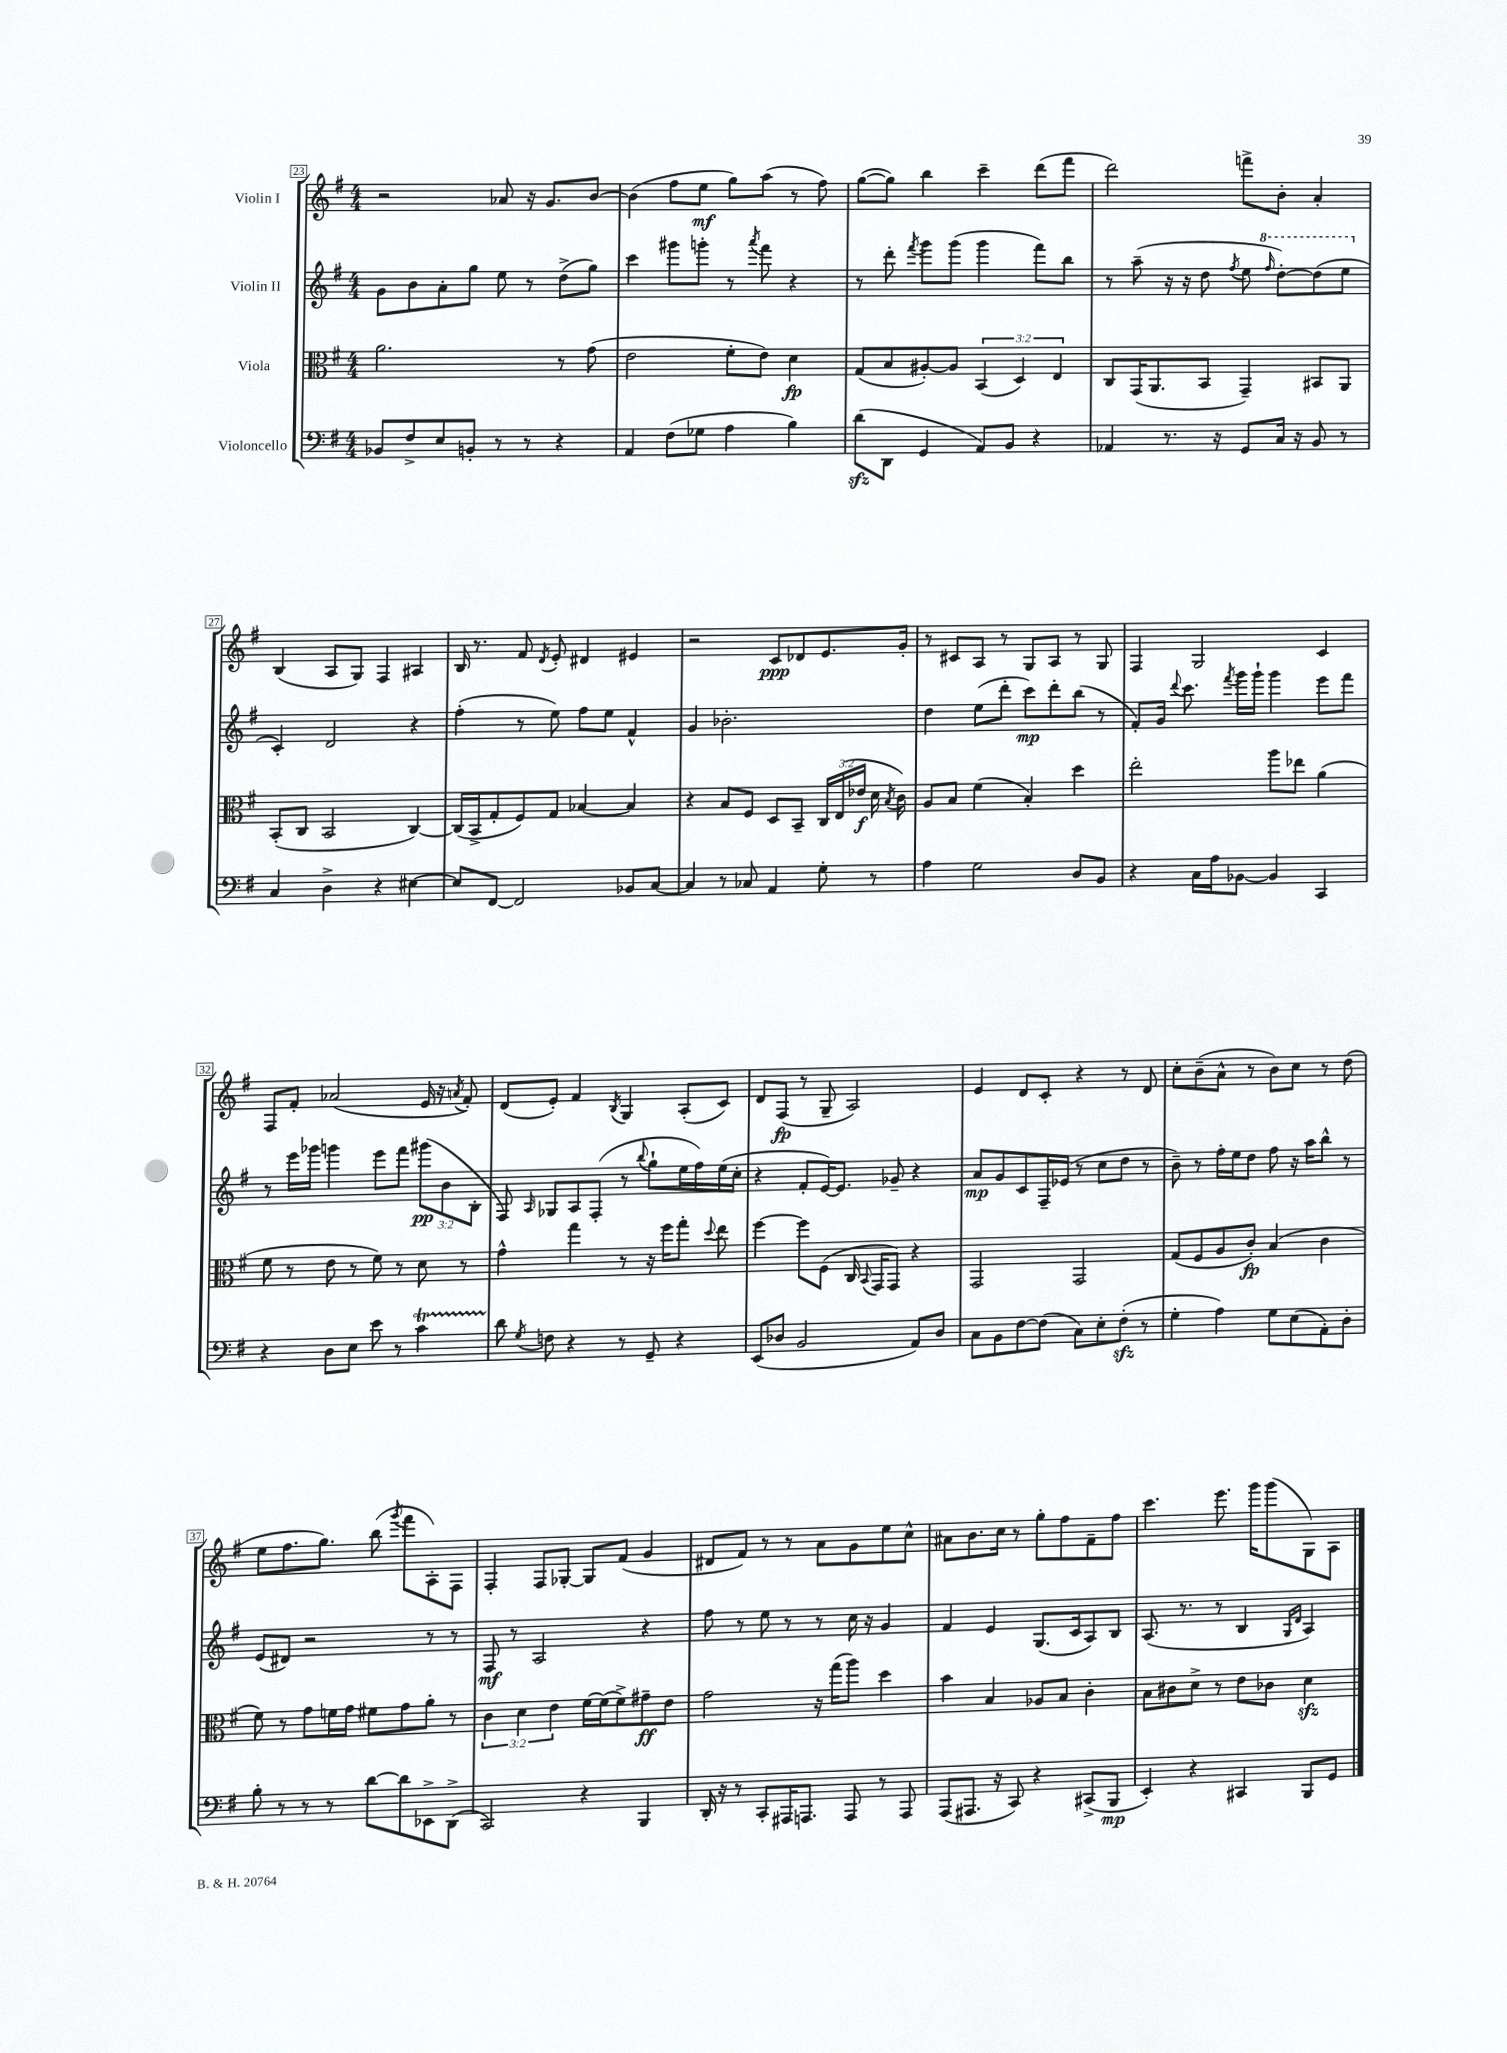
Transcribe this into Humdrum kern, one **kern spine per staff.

**kern	**kern	**kern	**kern
*staff4	*staff3	*staff2	*staff1
*clefF4	*clefC3	*clefG2	*clefG2
*k[f#]	*k[f#]	*k[f#]	*k[f#]
*M4/4	*M4/4	*M4/4	*M4/4
8BB-	2.a	8g	2r
8F#^	.	8b	.
8E	.	8a'	.
8BB'	.	8gg	.
8r	.	8ee	8a-
8r	.	8r	16r
.	.	.	8.g
4r	8r	(8dd^	.
.	(8g	8gg)	[8b
=	=	=	=
4AA	2e	4ccc	(4b]
(8F#	.	8ggg#	8ff#
8G-	.	8ggg'	8ee
4A	8f#'	8r	8gg)
.	.	8qaaa	.
.	8e)	8fff#	(8aa
4B)	4d	4r	8r
.	.	.	8ff#)
=	=	=	=
(8d	(8G	8r	([8gg
8DD	8B	8ddd'	8gg])
.	.	8qfff#	.
4GG	[8A#')	8ggg	4bb
.	8A#]	(8ggg	.
8AA)	(6BB	4ggg	4ccc~
8BB	.	.	.
.	6D)	.	.
4r	.	8fff#)	(8ddd
.	6E	.	.
.	.	8bb	8fff#
=	=	=	=
4AA-	8C	8r	2ddd)
.	(16GG	(8aa~	.
.	8.AA	.	.
8.r	.	16r	.
.	.	16r	.
.	8BB	8dd	.
16r	.	.	.
.	.	8qff#	.
8GG	4GG~)	8ee	8fff^
.	.	16qqfff#	.
16C	.	[8ddd')	8b'
16r	.	.	.
8BB	8BB#	(8ddd]	4a'
8r	8AA	8eee	.
=	=	=	=
4C	(8BB'	4c')	(4B
.	8C	.	.
4D^	2BB	2d	8A
.	.	.	8G)
4r	.	.	4F#
[4E#	[4C)	4r	4A#
=	=	=	=
8E#]	(16C]	(4ff#'	16B
.	16BB^	.	8.r
[8FF#	8G'	.	.
2FF#]	8F#)	8r	8f#
.	.	.	8qd
.	8G	8ee)	8e'
.	[4B-	8ff#	4d#
.	.	8ee	.
8BB-	4B-]	4f#^^	4e#
[8C	.	.	.
=	=	=	=
4C]	4r	4g	2r
8r	8B	2.b-'	.
8C-	8F#	.	.
4AA	8D	.	8c
.	8BB~	.	8d-
8G'	24C	.	8.e
.	(24E	.	.
.	24e-	.	.
8r	16d	.	.
.	8qB	.	.
.	16c)	.	16g'
=	=	=	=
4A	8A	4dd	8r
.	8B	.	8c#
2G	(4f#	(8ee	8A
.	.	8ddd'	8r
.	4B')	8ccc)	8G
.	.	8ddd'	8A
8D	4dd	(8bb	8r
8BB	.	8r	8G
=	=	=	=
4r	2ee'	8f#')	4F#
.	.	16g	.
.	.	8qqddd	.
.	.	8.ccc	.
16C	.	.	2G
16A	.	.	.
.	.	8qfff#	.
[8BB-	.	16ggg	.
.	.	16ggg`	.
4BB-]	8aa	4ggg	.
.	8ee-	.	.
4CC	(4a	8eee	4c
.	.	8fff#	.
=	=	=	=
4r	8f#	8r	8F#
.	8r	16eee	8f#'
.	.	16ggg-	.
8D	8e	4ggg	(2a-
8E	8r	.	.
8e	8f#)	8eee	.
8r	8r	8fff#	.
4c	8d	(12ggg#	16e
.	.	.	16r
.	.	12b	.
.	.	.	8qa
.	8r	.	8f#')
.	.	12B'	.
=	=	=	=
8d	4g^^	8F#)	(8d
8qG	.	16qqA	.
8F	.	8G-	8e')
4r	4gg	8A	4f#
.	.	(8F#'	.
.	.	.	8qB
8r	8r	8r	4G
.	.	8qqbb	.
8GG~	16r	8gg`	.
.	16ff#	.	.
4r	8gg'	16ee	(8A'
.	.	16ff#)	.
.	8qqdd	.	.
.	8ee	(16ee	8c)
.	.	16cc'	.
=	=	=	=
(8EE	[4ff#	4r	8d
8D-	.	.	(8F#
2BB	8ff#]	8f#'	8r
.	(8F#	[16e)	8G~
.	.	8.e]	.
.	16C	.	2A)
.	8qqBB	.	.
.	16GG	.	.
.	8GG)	8g-~	.
8AA)	4r	4r	.
8D-	.	.	.
=	=	=	=
8C	2GG	8a	4e
8BB	.	8g	.
[8F#	.	8c	8d
(8F#]	.	16F#~	8c'
.	.	(16e-	.
8C)	2GG	8r	4r
8E'	.	8cc	.
(8F#'	.	8dd	8r
8r	.	8r	8d
=	=	=	=
4G'	(8G	8b~)	8cc'
.	8F#	8r	(8b~
4A)	8A	16ff#'	8a^^
.	.	16ee	.
.	8c')	8dd	8r
8G	(4B	8ff#	8b)
(8E	.	16r	8cc
.	.	16aa	.
8AA')	4c	8bb^^	8r
8D'	.	8r	(8dd
=	=	=	=
8B'	8f#)	(8e	8ee
8r	8r	8d#)	8.ff#
8r	8g	2r	.
.	.	.	8.gg)
8r	16f	.	.
.	16g	.	.
[8d	8f#	.	(8bb
.	.	.	8qggg
8d]	8g	.	8fff#
8EE-^	8a'	8r	8A')
(8DD^	8r	8r	8F#
=	=	=	=
2CC)	6c	8F#	4F#'
.	.	8r	.
.	6d	.	.
.	.	2A	8F#
.	6e	.	.
.	.	.	[8G-'
4r	[16f#	.	8G-]
.	(16f#]	.	.
.	8f#^)	.	(8f#
4BBB	8g#~	4r	4g
.	8e	.	.
=	=	=	=
16DD'	2g	8ff#	8d#
16r	.	.	.
8r	.	8r	8f#)
8CC'	.	8ee	8r
16AAA#	.	8r	8r
8.AAA	.	.	.
.	16r	8r	8a
.	(16gg	.	.
8AAA	8aa)	16cc	8g
.	.	16r	.
8r	4dd	4g	8ee
8AAA	.	.	8cc^^
=	=	=	=
(8AAA	4b	4f#	8a#
8.AAA#	.	.	8.b
.	4B	4e	.
16r	.	.	16cc
8CC)	.	.	8r
4r	8A-	(8.G	8gg'
.	8B	.	8ff#
.	.	16c	.
(8CC#^	4c'	8A)	8f#~
8BBB	.	8B	8ff#
=	=	=	=
4EE')	8B	(8.A	4.ccc
.	8c#	.	.
.	.	8.r	.
4r	8d^	.	.
.	8r	8r	8.eee
4CC#	8e	4B	.
.	.	.	16ggg
.	8c-	.	(8ggg
.	.	16qqG	.
.	.	16qqd	.
8BBB	4d	4A)	8G)
8GG	.	.	8A
==	==	==	==
*-	*-	*-	*-
